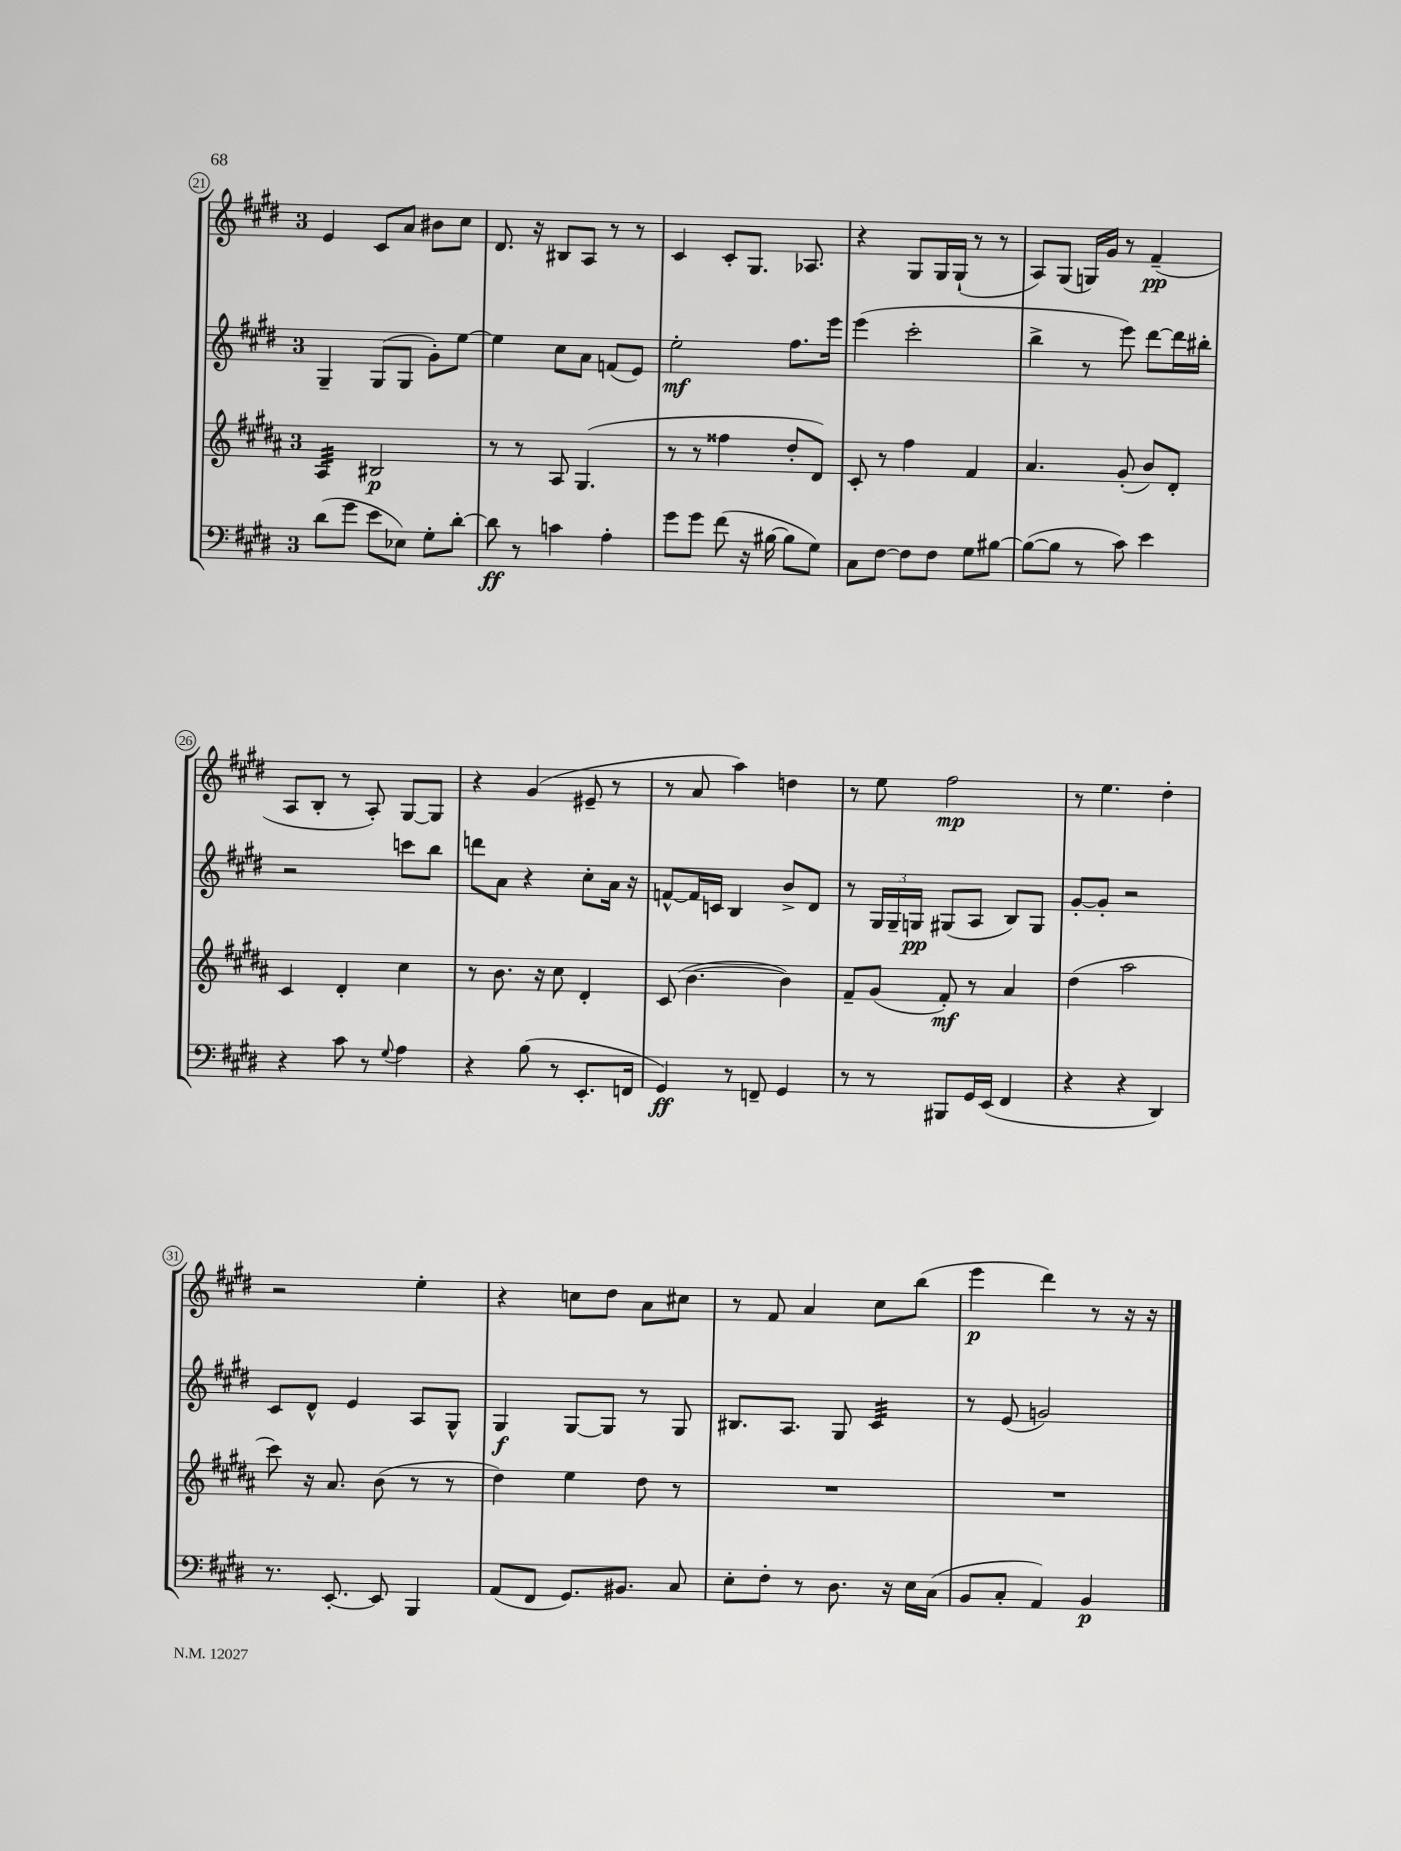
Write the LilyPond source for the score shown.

<<
\new StaffGroup <<
\new Staff = "s0" {
    \clef treble \key e \major \once \override Staff.TimeSignature.style = #'single-digit \time 3/4
    \autoBeamOff e'4 cis'8[ a'8] bis'8[ cis''8] |
    dis'8. r16 bis8[ a8] r8 r8 |
    cis'4 cis'8[-. gis8.] aes8. |
    r4 gis8[ gis16 gis16]-!( r8 r8 |
    a8[) gis8]( g16[) gis'16] r8 fis'4--\pp( |
    a8[ b8]-. r8 a8-.) gis8[~ gis8] |
    r4 gis'4( eis'8-- r8 |
    r8 a'8 a''4) d''4 |
    r8 e''8 fis''2\mp |
    r8 e''4. dis''4-. |
    r2 e''4-. |
    r4 c''8[ dis''8] a'8[ cis''8] |
    r8 fis'8 a'4 cis''8[ b''8]( |
    e'''4\p dis'''4) r8 r16 r16 \bar "|." |
}
\new Staff = "s1" {
    \clef treble \key e \major \once \override Staff.TimeSignature.style = #'single-digit \time 3/4
    \autoBeamOff gis4-- gis8[( gis8] gis'8[-.) e''8]~ |
    e''4 cis''8[ a'8] f'8[( e'8]) |
    e''2-.\mf fis''8.[ e'''16] |
    e'''4( cis'''2-. |
    b''4-> r8 e'''8) dis'''8[~ dis'''16 bis''16]-. |
    r2 c'''8[ b''8] |
    d'''8[ a'8] r4 cis''8[-. a'16] r16 |
    f'8[~-^ f'16 c'16] b4 b'8[-> dis'8] |
    r8 \tuplet 3/2 { gis16[ gis16-- g16]\pp } gis8[( a8] b8[) gis8] |
    gis'8[~-. gis'8]-. r2 |
    cis'8[ dis'8]-^ e'4 a8[ gis8]-^ |
    gis4\f gis8[~ gis8] r8 gis8 |
    bis8.[ a8.] gis8 cis'4:32 |
    r8 e'8( g'2) \bar "|." |
}
\new Staff = "s2" {
    \clef treble \key b \major \once \override Staff.TimeSignature.style = #'single-digit \time 3/4
    \autoBeamOff ais4:32 bis2\p |
    r8 r8 ais8 gis4.( |
    r8 r8 fisis''4 dis''8[-. dis'8]) |
    cis'8-. r8 fis''4 fis'4 |
    ais'4. gis'8-.( b'8[) dis'8]-. |
    cis'4 dis'4-. cis''4 |
    r8 b'8. r16 cis''8 dis'4-. |
    cis'8( b'4.~ b'4) |
    fis'8[-- gis'8]( fis'8-.\mf) r8 ais'4 |
    dis''4( ais''2 |
    cis'''8) r16 ais'8. b'8( r8 r8 |
    dis''4) e''4 dis''8 r8 |
    R2. |
    R2. \bar "|." |
}
\new Staff = "s3" {
    \clef bass \key e \major \once \override Staff.TimeSignature.style = #'single-digit \time 3/4
    \autoBeamOff dis'8[( gis'8] e'8[ ees8]) gis8[-. dis'8]~-. |
    dis'8\ff r8 c'4 a4-. |
    gis'8[ gis'8] fis'8( r16 bis16~ bis8[ gis8]) |
    cis8[ fis8]~ fis8[ fis8] gis8[ bis8]~ |
    bis8[~( bis8] r8 cis'8) e'4 |
    r4 cis'8 r8 \appoggiatura { gis8 } a4 |
    r4 b8( r8 e,8.[-. f,16] |
    gis,4\ff) r8 f,8-- gis,4 |
    r8 r8 bis,,8[ gis,16 e,16]( fis,4 |
    r4 r4 dis,4) |
    r8. e,8.~-. e,8 b,,4 |
    a,8[( fis,8] gis,8.[) bis,8.] cis8 |
    e8[-. fis8]-. r8 dis8. r16 e16[ cis16]( |
    b,8[ cis8]-. a,4) b,4\p \bar "|." |
}
>>
>>
\layout { \context { \Score currentBarNumber = #21 \override BarNumber.stencil = #(make-stencil-circler 0.1 0.3 ly:text-interface::print) } }
